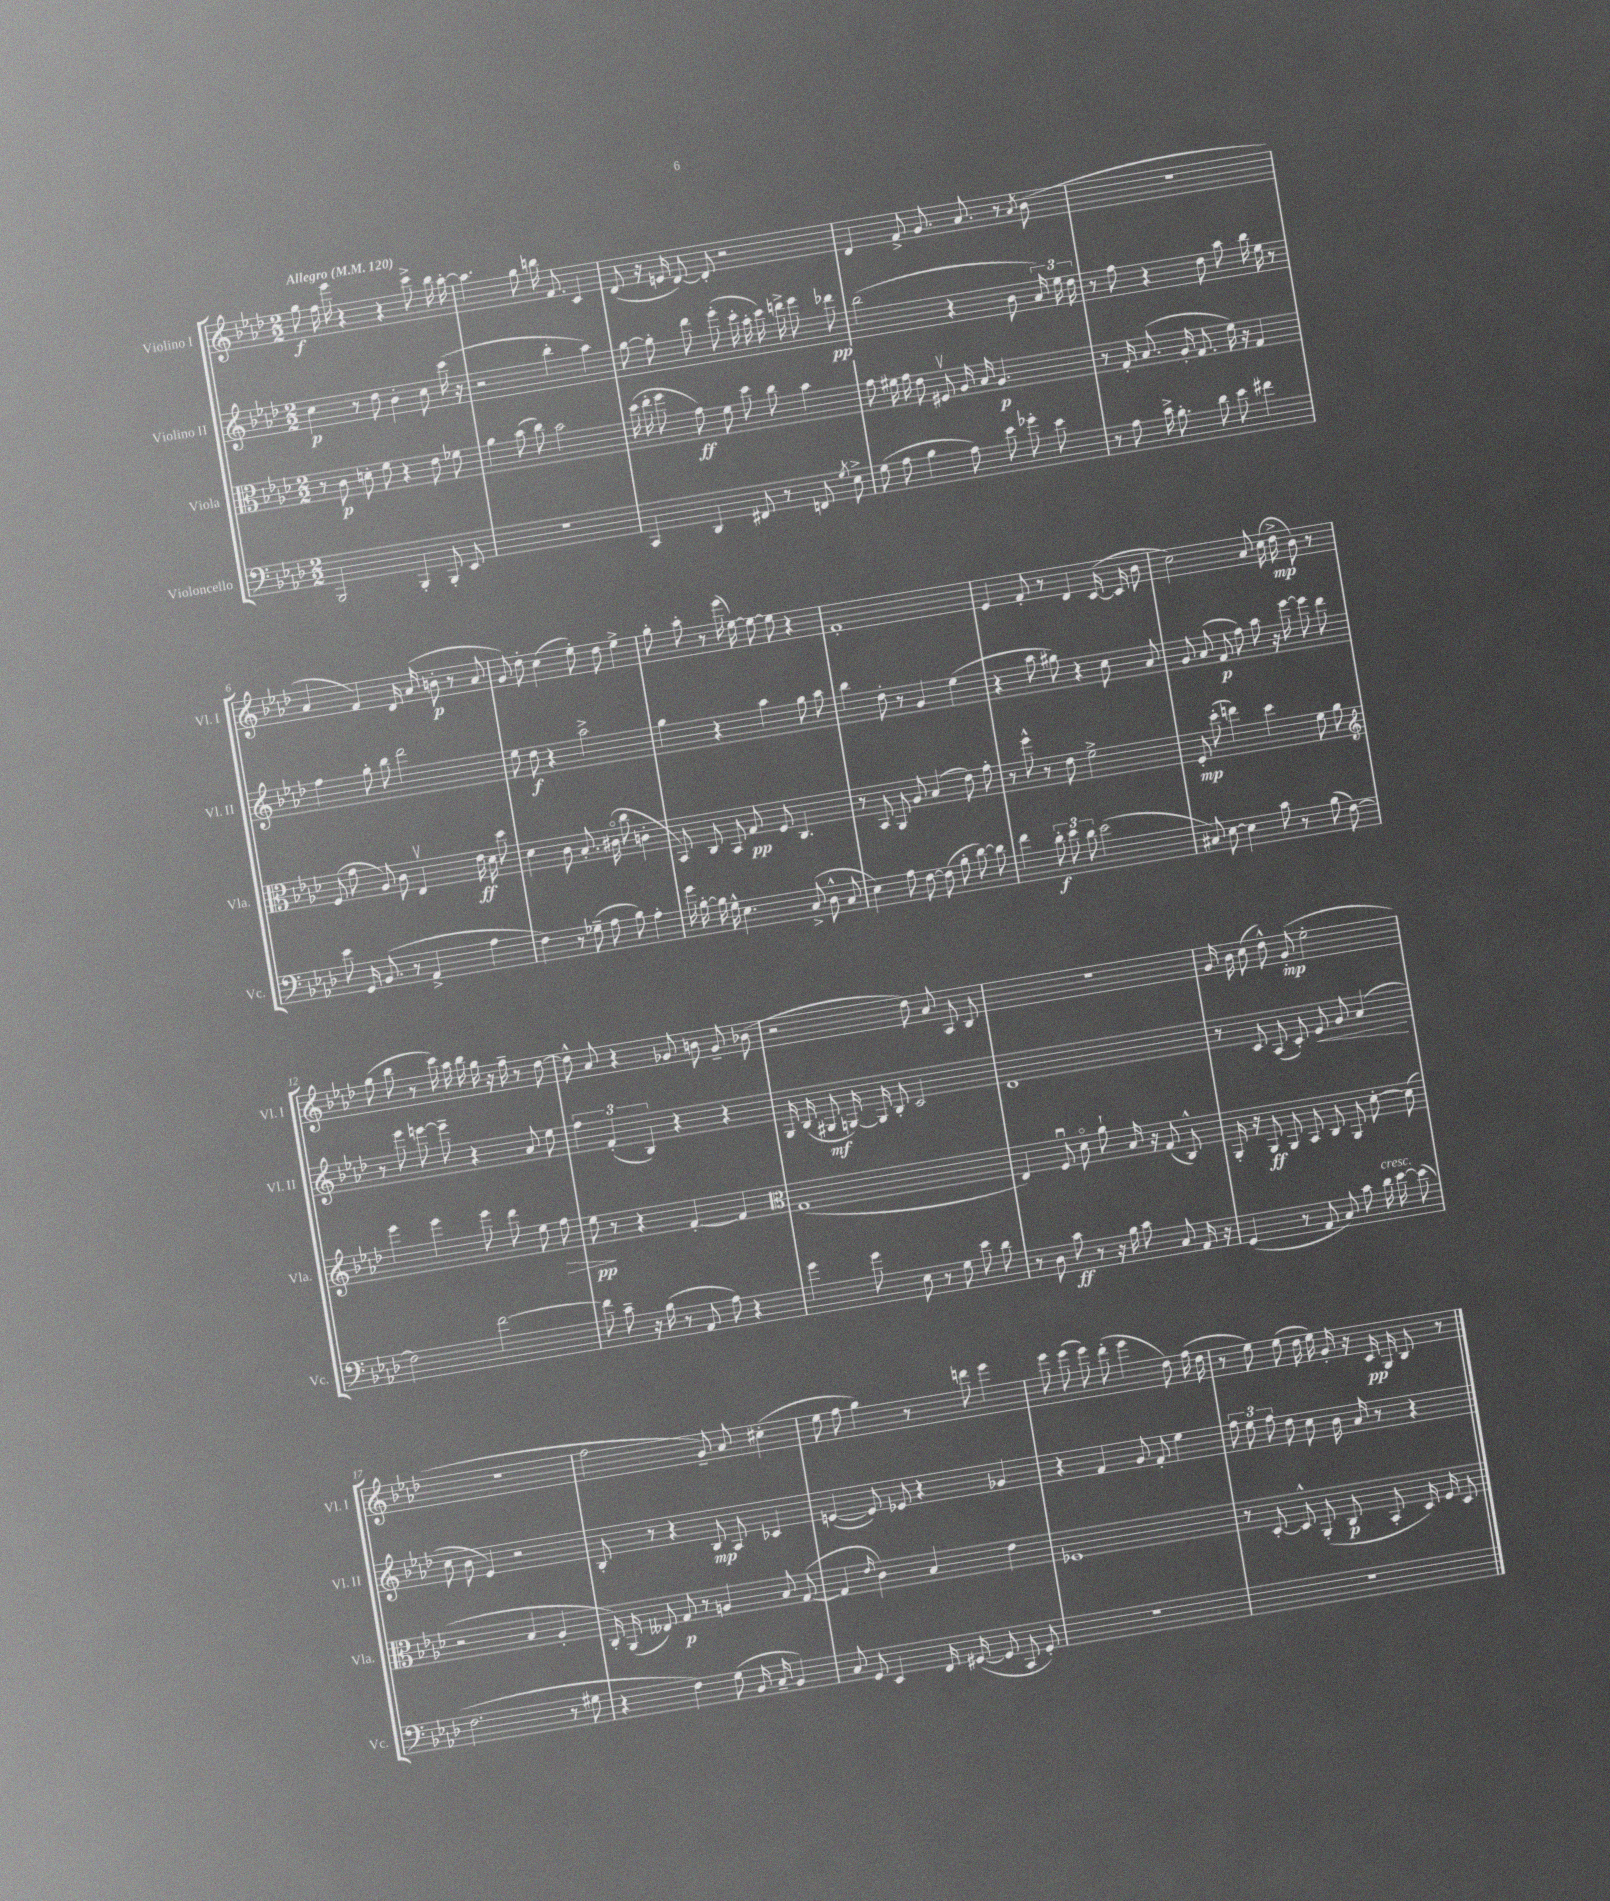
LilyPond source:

<<
\new StaffGroup <<
\new Staff = "s0" \with { instrumentName = "Violino I" shortInstrumentName = "Vl. I" } {
    \clef treble \key aes \major \numericTimeSignature \time 2/2 \tempo "Allegro" 4 = 120
    \autoBeamOff g''8\f f''16 ees'''16 r4 r4 c'''8-> bes''16 aes''16~-. |
    aes''4. g''8 b''16 f'8. c'4 |
    des'8( r16 e'16 des'8~) des'8-. r2 |
    des'4 f'8-> g'8. aes'8. r8 \acciaccatura { aes'8 } bes'8( |
    R1 |
    aes'4 f'4) des'16 aes'16( b'8-.\p r8 aes'8 |
    g'8) des''8-. c''4( ees''8-.) des''8 ees''4-> |
    g''8-. aes''8-. r8 ees'''16( ees''16~) ees''8~ ees''8 r4 |
    f'1-. |
    ees'4 f'8-. r8 des'4 c'16~( c'16 bes'8 |
    c''2) aes'8 c''16( des''16->\mp bes'8) r8 |
    g''8( bes''8 r8 c'''16) aes''16 bes''16 g''16 r16 f''16-- r8 des''8~ |
    des''8-^ aes'8 r4 ges'8 b'8 ges'8-- bes'8( |
    r2 des''8) aes'8 aes8 bes8 |
    R1 |
    g'16 bes'16 c''8( des''8-^) g'8-.\mp( ees''2-. |
    R1 |
    f''2 g'8--) aes'8 cis''4-.( |
    ees''8 f''8 g''4) r8 d'''8 ees'''4 |
    ees'''8 ees'''8( ees'''8) des'''8-.( ees'''4 des''8) f''16( des''16 |
    r8 ees''8) ees''8( des''16 ees''16) g'16-. r16 c'16\pp g16 bes8 r8 \bar "|." |
}
\new Staff = "s1" \with { instrumentName = "Violino II" shortInstrumentName = "Vl. II" } {
    \clef treble \key aes \major \numericTimeSignature \time 2/2
    \autoBeamOff c''4\p r8 des''8 bes'4-. c''8 c'''16( r16 |
    r2 bes''4-. aes''4) |
    g''8~ g''8-. des'''8 ees'''8-.( c'''16-. aes''16-. c'''16) d'''16-> ees'''8 des'''8\pp |
    bes''2( r4 bes'8 \tuplet 3/2 { aes'16) ees''16 des''16 } |
    r8 f''8 r4 des''8 aes''8 bes''16 ees''16 r8 |
    f''4 g''8-. bes''8 des'''2 |
    ees''8 des''8\f r4 aes''2-> |
    g''4 r4 aes''4 g''8 aes''8 |
    bes''4 des''8-. r8 g'4 ees''4( |
    r4 aes''8 gis''8) r4 c''8 aes'8 |
    g'8 aes'8( f'8\p f''8) aes''8 r16 ees'''16~ ees'''8 des'''8 |
    r8 ees'''8 e'''8~ e'''8-- r4 aes'8 ees''8 |
    \tuplet 3/2 { f''4 f'4-.( bes4) } r4 r4 |
    g16 bes16( gis8\mf g16~) g16 bes8-. c'2 |
    des'1 |
    r8 c'8 aes8( c'8-.) ees'8\< g'8 aes'4\!( |
    c''8 bes'8 ees'4) r2 |
    bes8-. r8 r4 bes8\mp aes8 ces'4 |
    e'4~( e'8) ees'8 r4 ges'4 |
    r4 f'4 g'8 f'8-. ees''4 |
    \tuplet 3/2 { f''8 ees''8 f''8 } des''8 c''8 bes'16 aes'16 r8 r4 \bar "|." |
}
\new Staff = "s2" \with { instrumentName = "Viola" shortInstrumentName = "Vla." } {
    \clef alto \key aes \major \numericTimeSignature \time 2/2
    \autoBeamOff r8 c'8\p d'8-. f'8 r4 ees'8 fes'8 |
    aes'4 bes'8( c''8) bes'2 |
    des''16( ees''16-. f''8 g'8\ff) f'8 des''8 c''8 bes'4 |
    g'8 fis'16 g'16 ees'8 fis8\upbow aes16 bes16 aes4.\p |
    r8 g16-. bes8.( aes16-. g8. f'16) r16 g4 |
    f8( g'8 aes8) c'8 ees4\upbow ees'16\ff des'16 des''8 |
    des'4 c'8 bes8.-. cis'16\flageolet( c''8 c'4-. |
    bes,8) c8 bes,8 g8\pp f8 c4. |
    r8 bes,8 aes,8 aes8 bes4( ees'8) g'8-. |
    r8 f''8-^ r8 ees'8 f'2-> |
    f8-.\mp des''8-.( e''4) des''4 f'8 aes'8 |
    \clef treble ees'''4 ees'''4 ees'''8 des'''8 ees''8 f''8\> |
    ees''8\pp\! r8 r4 f'4~-. f'4 |
    \clef alto g1( |
    ees4) f8\downbow des'8\flageolet aes'8-! bes16 r16 g8( c8-^) |
    aes,16-. r16 aes,8\ff aes,8 bes,8 c8 aes,8 des'8~-. des'8( |
    r2 bes4 aes4-. |
    c16-.) aes,16( eeses8) g8\p r8 a4 bes8 g8~( |
    g4 \grace { ees'16 } c'4) bes4 ees'4 |
    fes1 |
    r8 des8~-. des8-^ aes,8-.( c8\p bes,8-. des16) f16 des8 \bar "|." |
}
\new Staff = "s3" \with { instrumentName = "Violoncello" shortInstrumentName = "Vc." } {
    \clef bass \key aes \major \numericTimeSignature \time 2/2
    \autoBeamOff bes,,2 bes,,4-. bes,,8-. ees,8 |
    R1 |
    c,4 des,4 fis,8 r8 f,8 \acciaccatura { g8 } ees8-> |
    g8( aes8 bes4 aes8) ees'8 ges'8-. ees'8 |
    r8 aes8 c'16-> bes8.-. des'8 ees'8 fis'4 |
    ees'8 g,16 bes,8.( r8 aes,4-> aes4 |
    f4) r8 ges8--( aes8 bes8) aes4-. |
    g'16 bes16~-. bes16 g16-^ ees4. c8->( des8-^ c8 |
    ees4) aes8 f8~ f8( bes8-. des'8~) des'8 |
    f'4 \tuplet 3/2 { des'8-.\f ees'8 des'8 } ees'2( |
    cis8) ees8~ ees4 c'8 r8 bes8( f8~) |
    f2 f'2~ |
    f'8 c'8-- r16 bes16( r8 aes,8 aes8) r4 |
    g'4 g'8 ees8 r8 g8 ees'8 des'8 |
    r8 des8 c'8\ff r8 r16 bes16 c'8 c8 aes,16 r16 |
    g,4( r8 aes,8 c8) c'8 des'16^\markup { \italic "cresc." } ees'16~ ees'8( |
    f2. r8 gis8 |
    r4 f4) g8( bes,16 c16-- bes,4) |
    c8 g,8 ees,4 f,16 gis,16~( gis,8 c,8 gis,8-.) |
    R1 |
    R1 \bar "|." |
}
>>
>>
